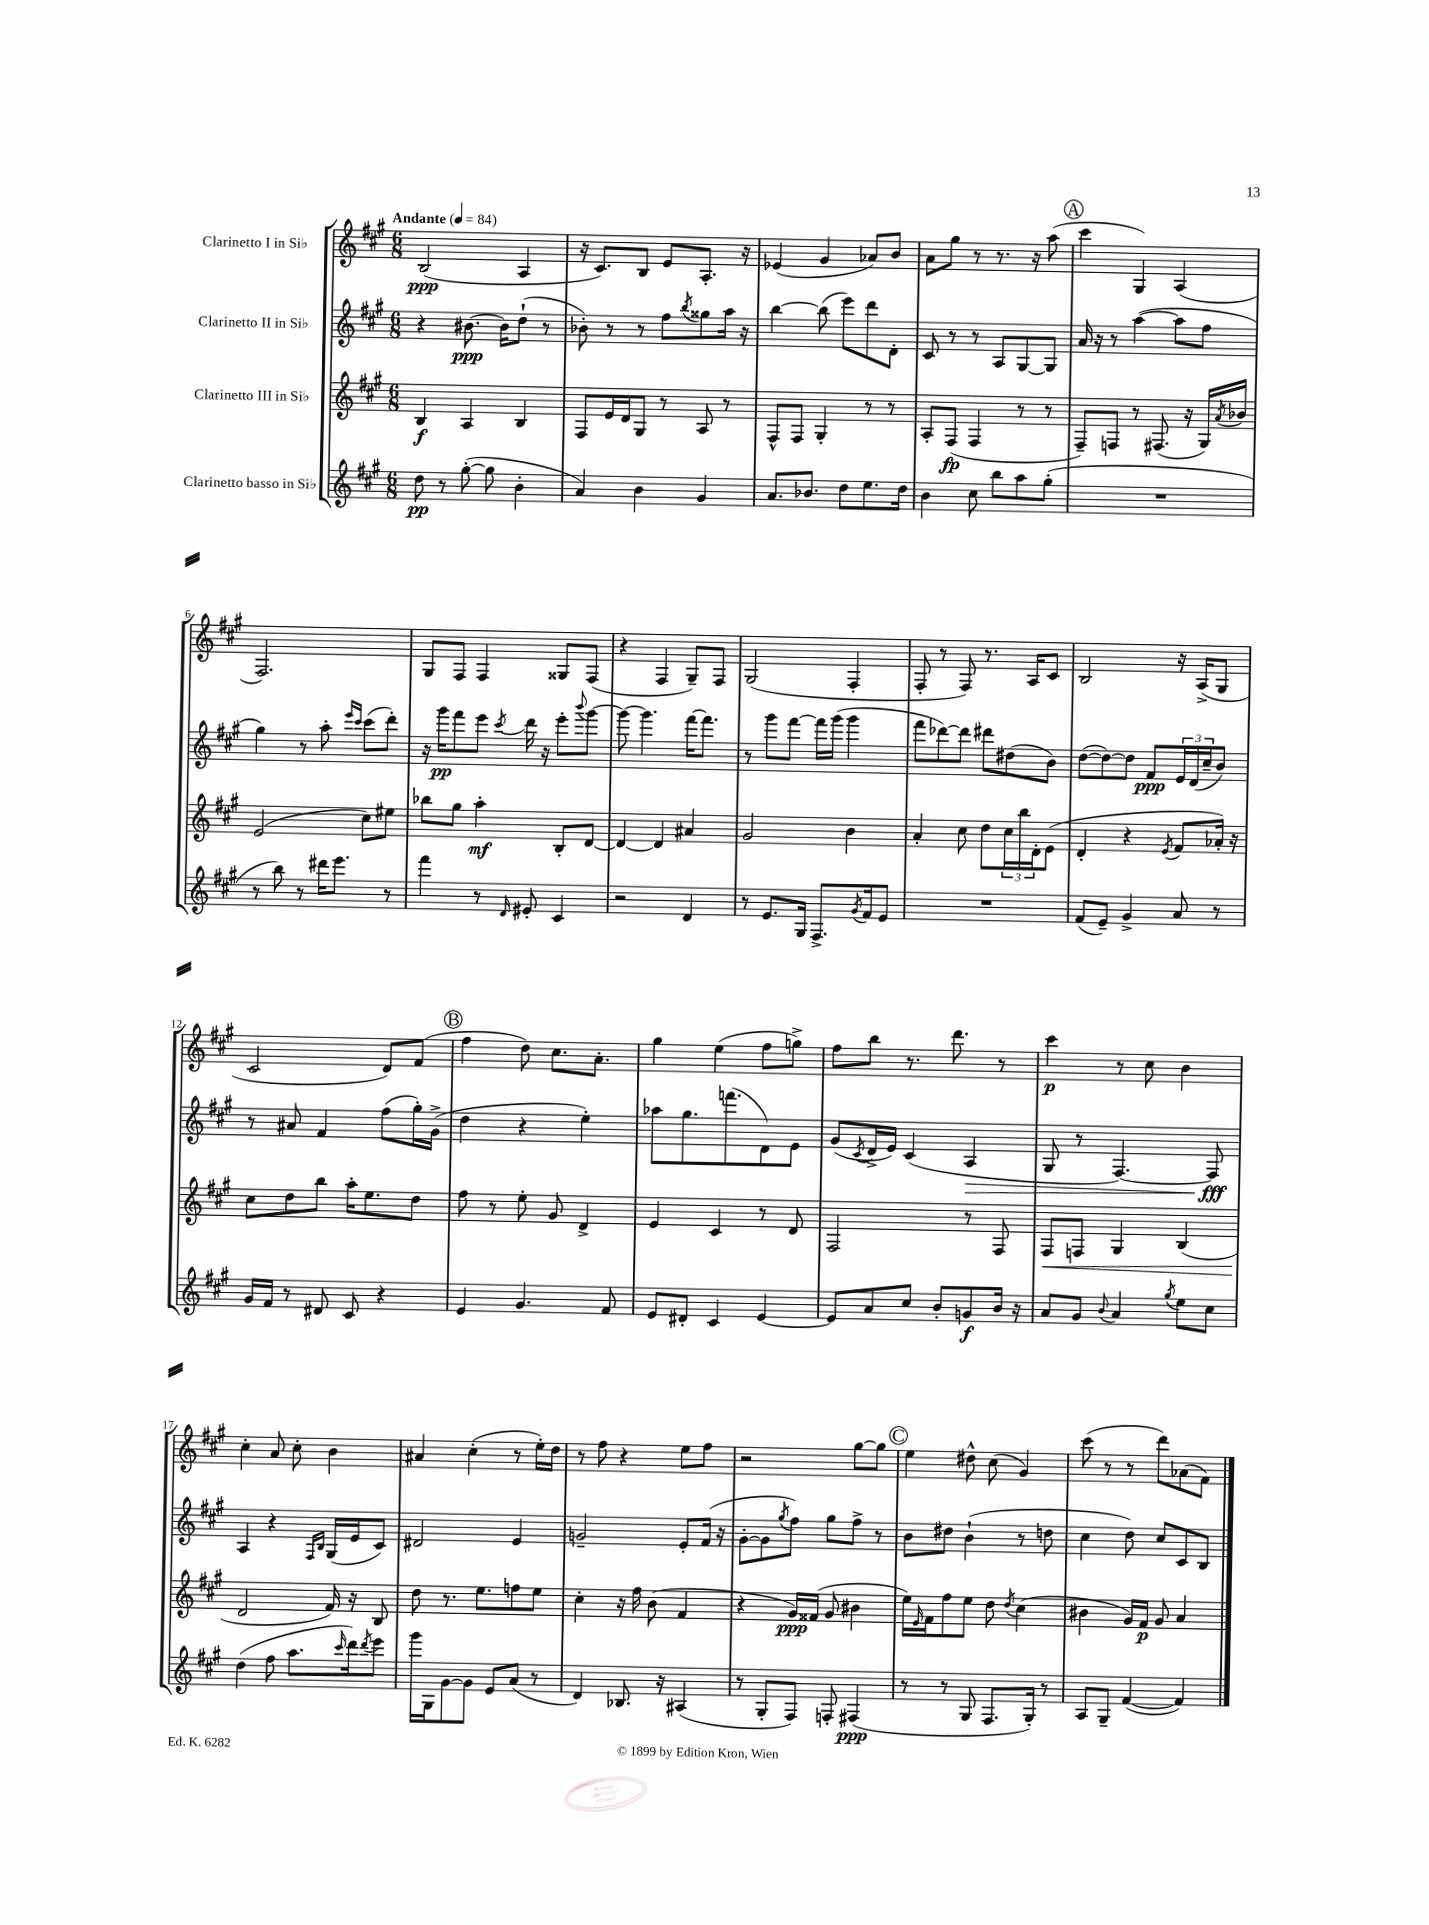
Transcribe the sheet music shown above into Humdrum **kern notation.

**kern	**kern	**kern	**kern
*staff4	*staff3	*staff2	*staff1
*clefG2	*clefG2	*clefG2	*clefG2
*k[f#c#g#]	*k[f#c#g#]	*k[f#c#g#]	*k[f#c#g#]
*M6/8	*M6/8	*M6/8	*M6/8
*MM84	*MM84	*MM84	*MM84
8dd	4B	4r	(2B
8r	.	.	.
([8gg#'	4A	[8.b#	.
8gg#]	.	.	.
.	.	16b#]	.
4b'	4B	(8dd`	4A
.	.	8r	.
=	=	=	=
4a)	8F#	8b-')	16r
.	.	.	8.c#)
.	16e	8r	.
.	16d	.	.
4b	8G#	8r	8B
.	8r	8ff#	8e
.	.	8qbb	.
4g#	8A	8gg##	8.A'
.	8r	16aa	.
.	.	16r	16r
=	=	=	=
8.a	8F#^^	[4bb	(4e-
.	8F#	.	.
8.b-	.	.	.
.	4G#'	(8bb]	4g#
8dd	.	8eee)	.
8.ee	8r	8ddd	8a-)
.	8r	8d'	8b
16dd	.	.	.
=	=	=	=
4b	8A'	8c#	8a
.	(8F#	8r	8gg#
8cc#	4F#	8r	8r
8bb	.	8A	8.r
8aa	8r	[8G#	.
.	.	.	16r
(8gg#'	8r	8G#]	(8aa
=	=	=	=
2.r	8F#~)	16a	4ccc#
.	.	16r	.
.	8F	8r	.
.	8r	([4aa	4G#)
.	(8.F#	.	.
.	.	8aa]	(4A
.	16r	.	.
.	16G#)	8ff#	.
.	8qa	.	.
.	16b-	.	.
=	=	=	=
8r	(2e	4gg#)	2.F#)
8bb)	.	.	.
8r	.	8r	.
16ddd#	.	8aa'	.
8.eee	.	.	.
.	.	16qqeee	.
.	.	16qqccc#	.
.	8cc#)	(8ccc#	.
8r	8ee#	8ddd')	.
=	=	=	=
4fff#	8bb-	16r	8G#
.	.	16ggg#	.
.	8gg#	8fff#	8F#
8r	4aa'	8eee	4F#
16qqd	.	8qccc#	.
8e#'	.	16ddd	.
.	.	16r	.
4c#	8B'	8eee'	8G##
.	.	8qqbbb	.
.	[8d	[8ggg#	(8F#
=	=	=	=
2r	4d_	8ggg#_	4r
.	.	4.ggg#]	.
.	4d]	.	4F#
4d	4a#	[16fff#	8G#~)
.	.	8.fff#]	.
.	.	.	8F#
=	=	=	=
8r	2g#	8r	(2G#
8.e	.	8ggg#	.
.	.	[8fff#	.
16G#	.	.	.
8.F#^	.	16fff#]	.
.	.	(16ggg#	.
.	4b	4ggg#	4F#'
8qg#	.	.	.
16f#	.	.	.
8e	.	.	.
=	=	=	=
2.r	4a'	8fff#	8F#'
.	.	[8ddd-)	8r
.	8cc#	8ddd-]	8F#)
.	8dd	8ddd#	8.r
.	24cc#	(8dd#	.
.	24bb	.	.
.	.	.	16A
.	24d'	.	.
.	(8e	8b)	8c#
=	=	=	=
(8f#	4d'	([8dd	2B
8e~)	.	8dd_)	.
4g#^	4r	8dd]	.
.	.	8f#	.
.	8qe	.	.
8a	8f#	24e	16r
.	.	(24d	.
.	.	.	(16A^
.	.	24cc#~	.
8r	16a-')	8b)	8G#
.	16r	.	.
=	=	=	=
16g#	8cc#	8r	2c#
16f#	.	.	.
8r	8dd	8a#	.
8d#	8bb	4f#	.
8c#	16aa'	.	.
.	8.ee	.	.
4r	.	(8ff#	8d)
.	8dd	16gg#')	(8f#
.	.	(16g#^	.
=	=	=	=
4e	8ff#	4dd	4ff#
.	8r	.	.
4.g#	8ee'	4r	8dd)
.	8g#	.	8.cc#
.	4d^	4ee')	.
.	.	.	8.a'
8f#	.	.	.
=	=	=	=
8e	4e	8aa-	4gg#
8d#'	.	8.gg#	.
4c#	4c#	.	(4ee
.	.	(8.fff	.
[4e	8r	8d)	8ff#
.	8d	8e	8gg^)
=	=	=	=
8e]	2F#	(8g#	8ff#
.	.	8qc#	.
8a	.	16d^	8bb
.	.	16e)	.
8cc#	.	(4c#	8.r
8b'	.	.	.
.	.	.	8.ddd
8g	8r	4A	.
16b	8F#	.	8r
16r	.	.	.
=	=	=	=
8a	8F#	8G#	4ccc#
8g#	8F	8r	.
8qqb	.	.	.
4a	4G#	[4.F#)	8r
.	.	.	8cc#
8qgg#	.	.	.
8ee	(4B	.	4b
8cc#	.	8F#]	.
=	=	=	=
(4dd	2d	4A	4cc#'
8ff#	.	4r	8a
8.aa	.	.	8cc#'
.	.	16qqF#	.
.	.	16qqB	.
.	16f#)	(16G#	4b
16qqccc#	.	.	.
16ddd)	16r	16e	.
8qddd	.	.	.
8eee	8B	8c#)	.
=	=	=	=
16ggg#	8dd	2d#	4a#
16G#	.	.	.
[8g#	8.r	.	.
8g#]	.	.	(4cc#'
.	8.ee	.	.
8e	.	.	.
(8a	8ff	4e	8r
8r	8ee	.	16ee')
.	.	.	16dd
=	=	=	=
4d)	4cc#'	2g~	8r
.	.	.	8ff#
8.B-	16r	.	4r
.	16ff#	.	.
.	(8b	.	.
16r	.	.	.
(4A#	4f#	8e'	8ee
.	.	(16f#	8ff#
.	.	16r	.
=	=	=	=
8r	4r	[8g#'	2r
8G#'	.	8g#]	.
.	.	8qgg#	.
8F#)	16g#)	8ff#)	.
.	(16f##	.	.
8F'	8g#	8gg#	.
(4F#	4b#	8ff#^	[8gg#
.	.	8r	8gg#]
=	=	=	=
8r	16ee)	8b	4ee
.	16qqe	.	.
.	16f#	.	.
8r	8ff#	8dd#	.
8G#	8ee	(4b`	8dd#^^
8.F#	8dd	.	(8cc#
.	8qdd	.	.
.	(4cc#	8r	4g#)
16G#')	.	.	.
8r	.	8dd	.
=	=	=	=
8A	4b#	4cc#	(8ccc#
8G#~	.	.	8r
([4f#	16g#)	8dd)	8r
.	16f#	.	.
.	8g#	8cc#	8ddd)
4f#])	4a	8c#	(8a-
.	.	8B	8f#)
==	==	==	==
*-	*-	*-	*-
